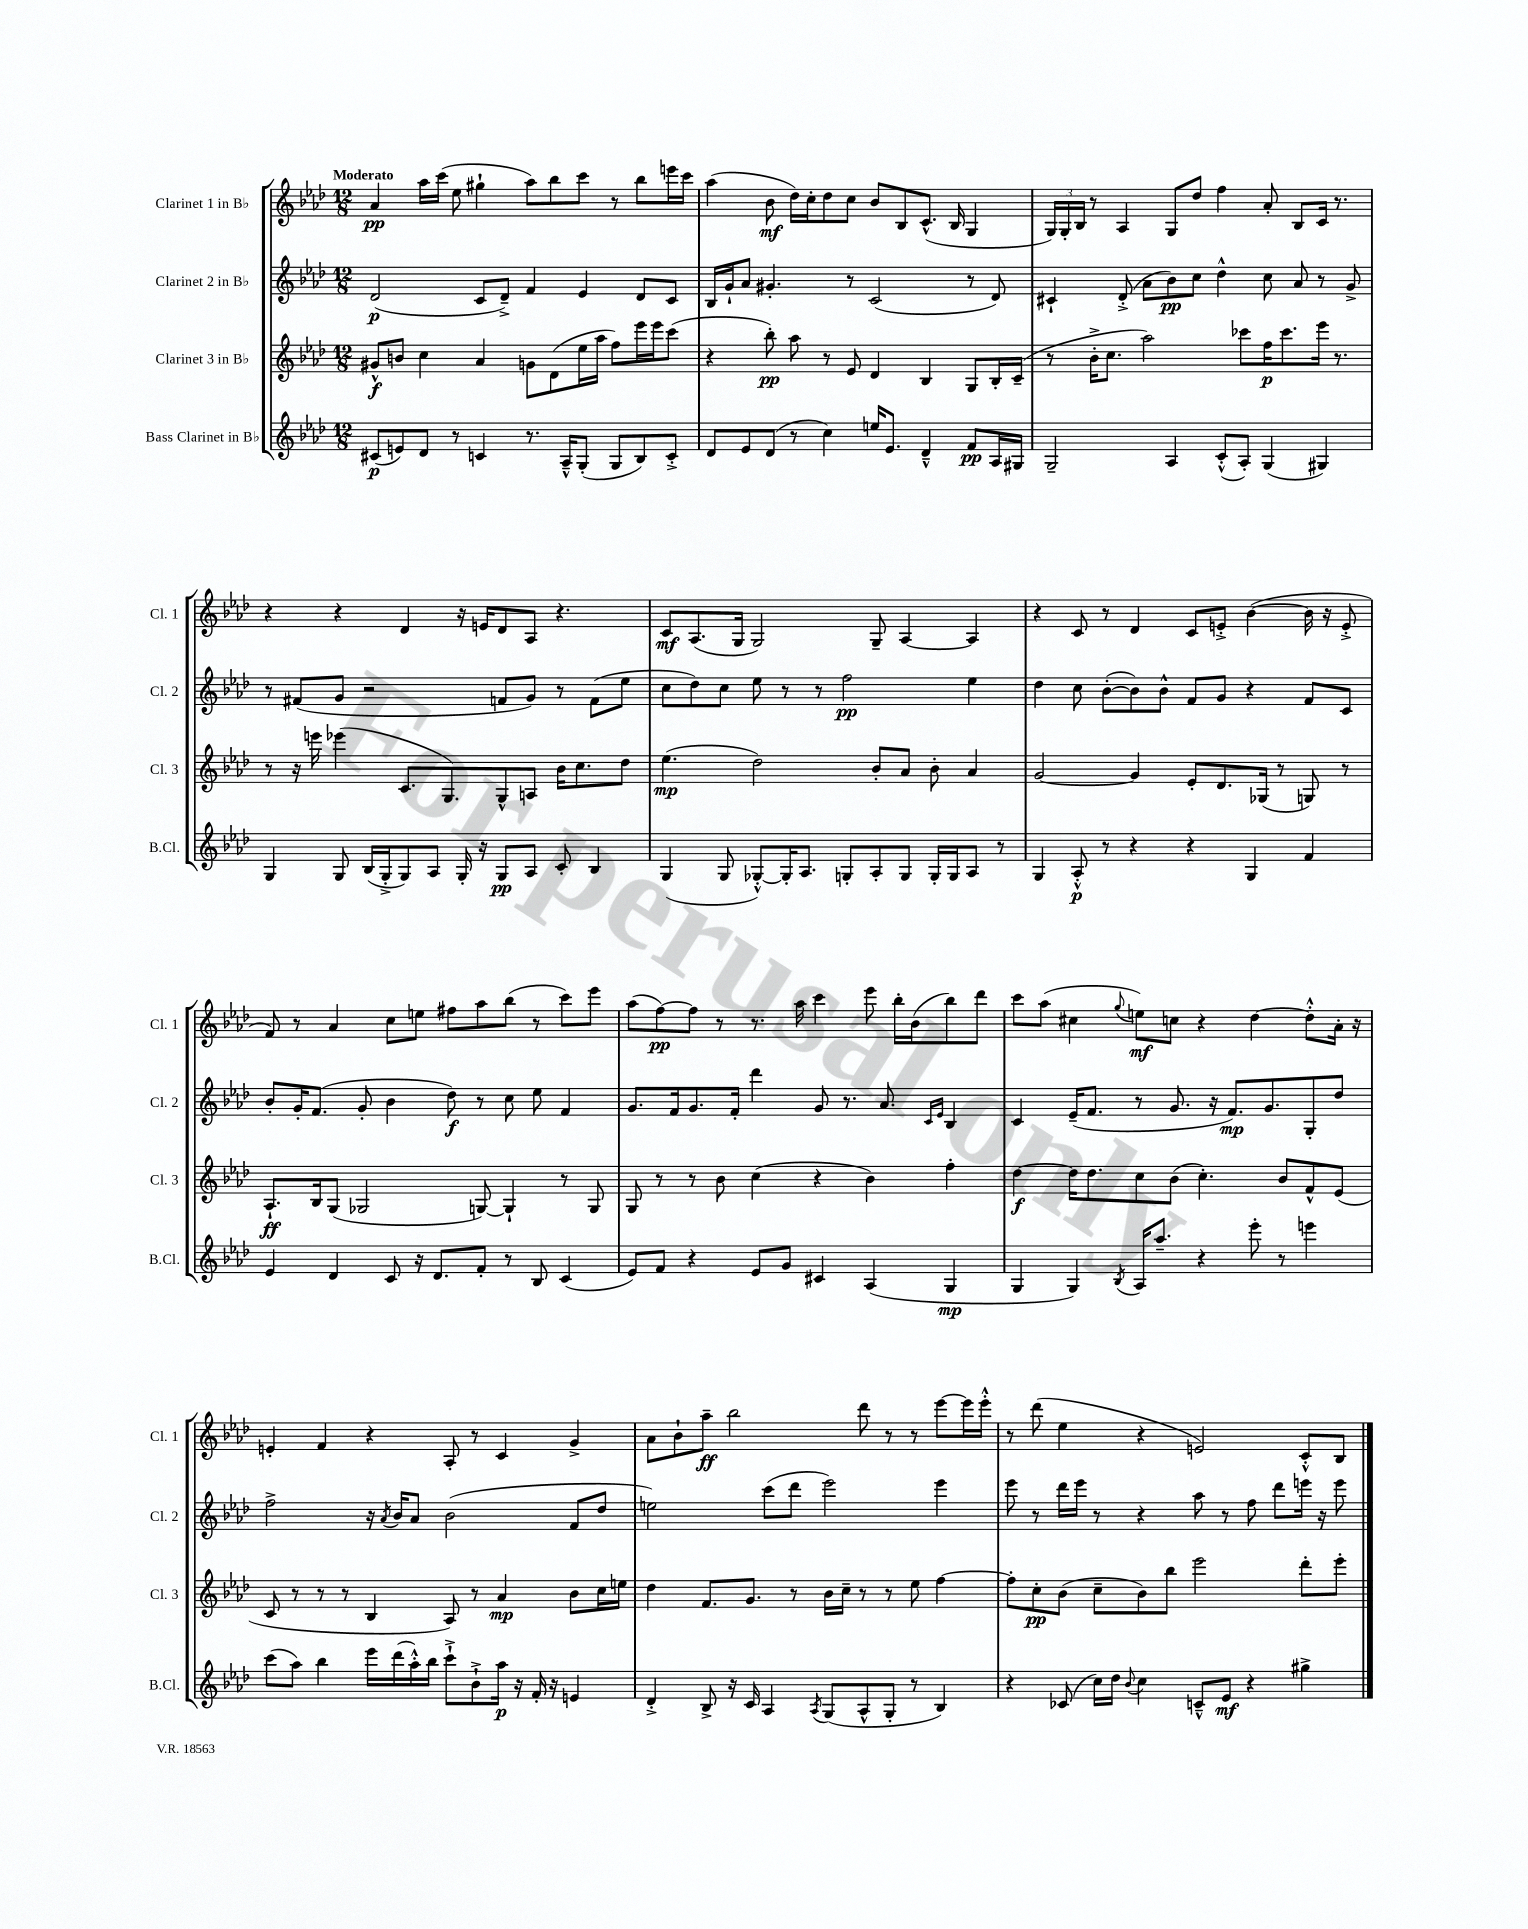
<<
\new StaffGroup <<
\new Staff = "s0" \with { instrumentName = "Clarinet 1 in Bb" shortInstrumentName = "Cl. 1" } {
    \clef treble \key aes \major \numericTimeSignature \time 12/8 \tempo "Moderato"
    aes'4\pp aes''16 c'''16( ees''8 gis''4-! aes''8) bes''8 c'''8 r8 bes''8 e'''16 c'''16 |
    aes''4( bes'8\mf des''16) c''16-. des''8 c''8 bes'8 bes8 c'8.-^( bes16 g4 |
    \tuplet 3/2 { g16) g16-. bes16 } r8 aes4 g8 des''8 f''4 aes'8-. bes8 c'16 r8. |
    r4 r4 des'4 r16 e'16 des'8 aes8 r4. |
    c'8\mf aes8.( g16 g2) g8-- aes4~ aes4 |
    r4 c'8 r8 des'4 c'8 e'8-.-> bes'4~( bes'16 r16 e'8-.-> |
    f'8) r8 aes'4 c''8 e''8 fis''8 aes''8 bes''8( r8 c'''8) ees'''8 |
    aes''8( f''8~\pp) f''8 r8 r8. aes''16 c'''4 ees'''8 bes''16-. bes'16( bes''8) des'''8 |
    c'''8 aes''8( cis''4 \appoggiatura { g''8 } e''8\mf) c''8 r4 des''4~ des''8-.-^ aes'16-. r16 |
    e'4-. f'4 r4 aes8-. r8 c'4 g'4-> |
    aes'8 bes'8-! aes''8--\ff bes''2 des'''8 r8 r8 ees'''8~ ees'''16 ees'''16-.-^ |
    r8 des'''8( ees''4 r4 e'2) c'8-.-^ bes8 \bar "|." |
}
\new Staff = "s1" \with { instrumentName = "Clarinet 2 in Bb" shortInstrumentName = "Cl. 2" } {
    \clef treble \key aes \major \numericTimeSignature \time 12/8
    des'2\p( c'8 des'8--->) f'4 ees'4 des'8 c'8 |
    bes16 g'16-! aes'8 gis'4.-. r8 c'2( r8 des'8) |
    cis'4-! des'8-.->( aes'8 bes'8\pp) c''8 des''4-^ c''8 aes'8 r8 g'8-> |
    r8 fis'8( g'8 r2 f'8 g'8) r8 f'8( ees''8 |
    c''8 des''8) c''8 ees''8 r8 r8 f''2\pp ees''4 |
    des''4 c''8 bes'8~-.( bes'8) bes'8-^ f'8 g'8 r4 f'8 c'8 |
    bes'8-. g'16-. f'8.( g'8-. bes'4 des''8\f) r8 c''8 ees''8 f'4 |
    g'8. f'16 g'8. f'16-. des'''4 g'8 r8. aes'8. \grace { c'16 ees'16 } bes4 |
    c'4 ees'16--( f'8. r8 g'8. r16 f'8.\mp) g'8. g8-. des''8 |
    f''2-> r16 \acciaccatura { aes'8 } bes'16 aes'8 bes'2( f'8 des''8 |
    e''2) c'''8( des'''8 ees'''2) ees'''4 |
    ees'''8 r8 des'''16 ees'''16 r8 r4 aes''8 r8 f''8 des'''8 e'''16 r16 e'''8 \bar "|." |
}
\new Staff = "s2" \with { instrumentName = "Clarinet 3 in Bb" shortInstrumentName = "Cl. 3" } {
    \clef treble \key aes \major \numericTimeSignature \time 12/8
    gis'8-^\f b'8 c''4 aes'4 g'8 des'8( ees''16 aes''16 f''8) ees'''16 ees'''16 c'''8( |
    r4 bes''8-.\pp) aes''8 r8 ees'8 des'4 bes4 g8 bes16-. c'16--( |
    r8 bes'16-.-> c''8. aes''2) ces'''8 f''16\p ces'''8. ees'''16 r8. |
    r8 r16 e'''16 ees'''4( c'8. g8.) g8-^ a8 bes'16 c''8. des''8 |
    ees''4.\mp( des''2) bes'8-. aes'8 bes'8-. aes'4 |
    g'2~ g'4 ees'8-. des'8. ges16( r8 g8) r8 |
    aes8.-!\ff bes16 g8( ges2 g8~) g4-! r8 g8 |
    g8 r8 r8 bes'8 c''4( r4 bes'4) f''4-. |
    des''4~\f des''16 des''8. c''8 bes'8( c''4.-.) bes'8 f'8-^ ees'8( |
    c'8 r8 r8 r8 bes4 aes8) r8 aes'4\mp bes'8 c''16 e''16 |
    des''4 f'8. g'8. r8 bes'16 c''16-- r8 r8 ees''8 f''4~ |
    f''8-. c''8-.\pp bes'8( c''8-- bes'8) bes''8 ees'''2 des'''8-. ees'''8-. \bar "|." |
}
\new Staff = "s3" \with { instrumentName = "Bass Clarinet in Bb" shortInstrumentName = "B.Cl." } {
    \clef treble \key aes \major \numericTimeSignature \time 12/8
    cis'8\p( e'8) des'8 r8 c'4 r8. aes16---^ g8-.( g8 bes8) c'8-.-> |
    des'8 ees'8 des'8( r8 c''4) e''16 ees'8. des'4---^ f'8\pp aes16 gis16 |
    g2-- aes4 c'8-.-^( aes8-.) g4( gis4) |
    g4 g8 bes16( g16-.-> g8) aes8 g16-. r16 g8\pp aes8 c'8-. bes4 |
    g4( g8 ges8~-.-^) ges16-. aes8. g8-. aes8-. g8 g16-. g16 aes8 r8 |
    g4 aes8-.-^\p r8 r4 r4 g4 f'4 |
    ees'4 des'4 c'8 r16 des'8. f'8-. r8 bes8 c'4( |
    ees'8) f'8 r4 ees'8 g'8 cis'4 aes4( g4\mp |
    g4 g4) \acciaccatura { bes8 } aes16 aes''8.-- r4 ees'''8-. r8 e'''4 |
    c'''8( aes''8) bes''4 ees'''16 des'''16( aes''16-.-^) bes''16 c'''8-!-> bes'8-!-> aes''16\p r16 f'16-. r16 e'4 |
    des'4-.-> bes8-> r16 c'16 aes4 \acciaccatura { aes8 } g8( aes8-^ g8-. r8 bes4) |
    r4 ces'8( c''16) des''16 \appoggiatura { bes'8 } c''4 c'8---^ ees'8\mf r4 gis''4-> \bar "|." |
}
>>
>>
\layout { \context { \Score \remove "Bar_number_engraver" } }
